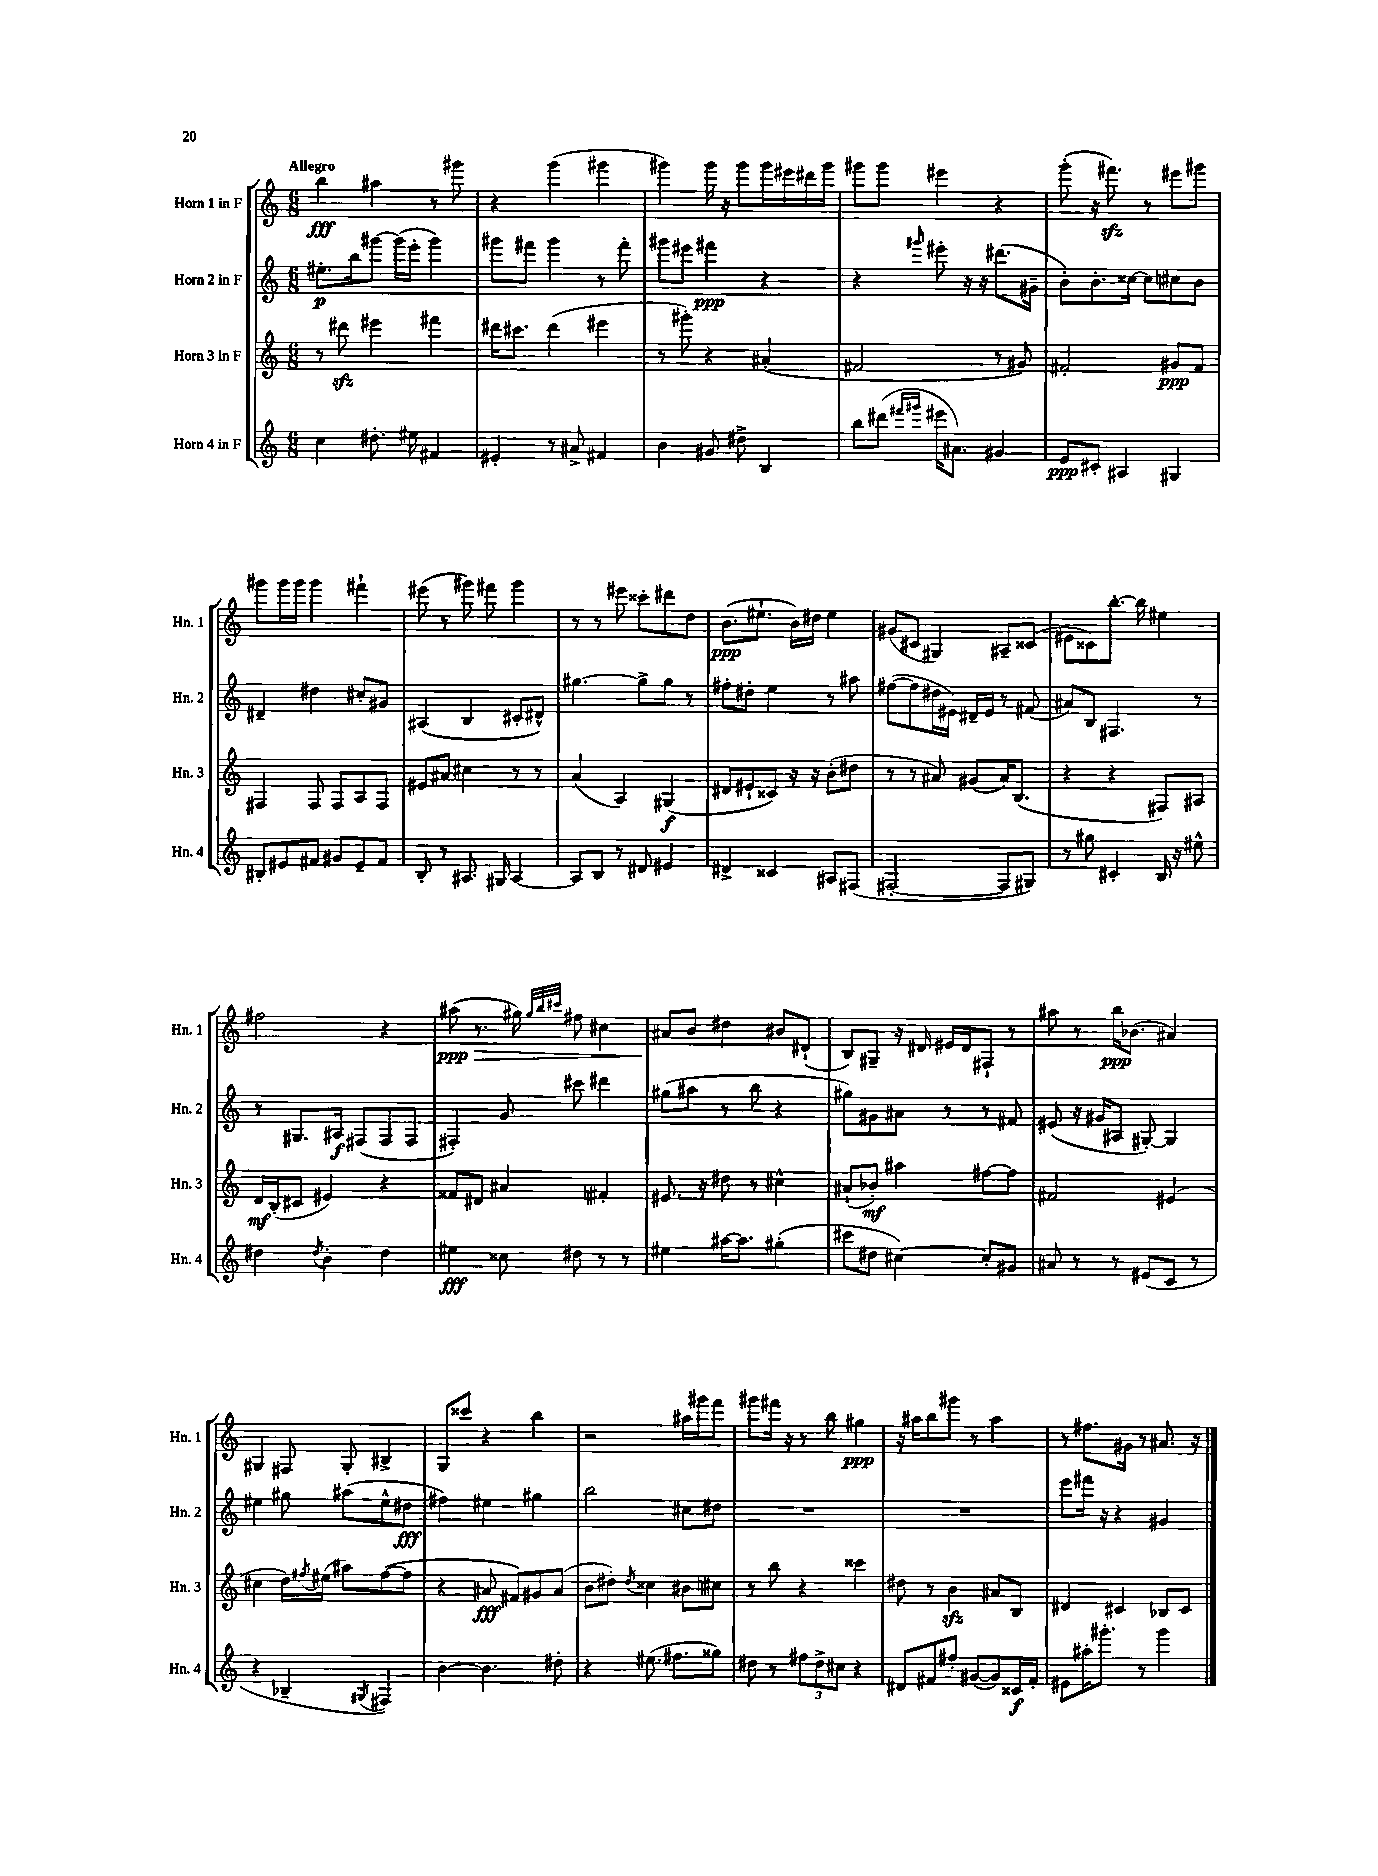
<<
\new StaffGroup <<
\new Staff = "s0" \with { instrumentName = "Horn 1 in F" shortInstrumentName = "Hn. 1" } {
    \clef treble \key c \major \numericTimeSignature \time 6/8 \tempo "Allegro"
    b''4\fff ais''4 r8 gis'''8 |
    r4 g'''4( gis'''4 |
    gis'''4) gis'''16 r16 gis'''8 gis'''16 eis'''16 dis'''16 gis'''16 |
    gis'''8 gis'''8 eis'''4 r4 |
    g'''8-.( r16 fis'''8.\sfz) r8 eis'''8 gis'''8 |
    gis'''8 gis'''16 gis'''16 gis'''4 fis'''4-! |
    eis'''8( r8 gis'''8) fis'''8 gis'''4 |
    r8 r8 eis'''8 cisis'''8-. dis'''8 d''8 |
    b'8.\ppp( eis''8.-! b'16) dis''16 eis''4 |
    gis'8( cis'8 gis4) ais8-- cisis'8( |
    eis'8 cisis'8) b''8.~-. b''16 eis''4 |
    fis''2 r4 |
    ais''8\ppp\>( r8. gis''16) \grace { gis''32 b''32 cis'''32 } fis''8 cis''4 |
    ais'8\! b'8 dis''4 bis'8 dis'8-!( |
    b8) gis8-- r16 dis'16 eis'16 dis'16 fis8-! r8 |
    ais''8 r8 b''16\ppp bes'8.( ais'4) |
    gis4 fis8 gis8-. bis4-> |
    g8 cisis'''8 r4 b''4 |
    r2 ais''16 gis'''16 f'''8 |
    gis'''8 fis'''16 r16 r8 b''8 gis''4\ppp |
    r16 ais''16 b''8 gis'''8 r8 ais''4 |
    r8 fis''8. gis'16 r8 ais'8. r16 \bar "|." |
}
\new Staff = "s1" \with { instrumentName = "Horn 2 in F" shortInstrumentName = "Hn. 2" } {
    \clef treble \key c \major \numericTimeSignature \time 6/8
    eis''8.-.\p b''16 gis'''8~ gis'''16( e'''16-. gis'''4) |
    gis'''8 fis'''8 gis'''4 r8 fis'''8-. |
    gis'''8 eis'''8 fis'''4\ppp r4 |
    r4 \grace { gis'''16 } eis'''8-. r16 r16 dis'''8.( gis'16-- |
    b'8-.) b'8.-. cisis''16~ cisis''8 cis''8 b'8 |
    dis'4-- dis''4 cis''8-. gis'8 |
    ais4( b4 cis'8-. dis'8-^) |
    gis''4.~ gis''8-> gis''8 r8 |
    fis''8-. dis''8-. e''4 r8 ais''8 |
    fis''8~( fis''8 dis''16 eis'16) dis'16-- eis'16 r8 fis'8( |
    ais'8) b8 fis4. r8 |
    r8 gis8. ais16\f fis8( fis8 fis8 |
    fis4-.) g'8 cis'''8 dis'''4 |
    gis''8( ais''8 r8 b''8 r4 |
    gis''8) gis'8 ais'8 r8 r8 fis'8 |
    eis'8( r16 gis'16 ais8 gis8~-.) gis4 |
    eis''4 gis''8 ais''8( eis''8-^ dis''8\fff |
    fis''4) eis''4 gis''4 |
    b''2 cis''8 dis''8 |
    R2. |
    R2. |
    e'''8 fis'''16 r16 r4 gis'4 \bar "|." |
}
\new Staff = "s2" \with { instrumentName = "Horn 3 in F" shortInstrumentName = "Hn. 3" } {
    \clef treble \key c \major \numericTimeSignature \time 6/8
    r8 dis'''8\sfz eis'''4 fis'''4 |
    dis'''16 cis'''8. dis'''4( eis'''4 |
    r8 gis'''8-.) r4 ais'4-.( |
    fis'2 r8 gis'8) |
    fis'2-. gis'8\ppp fis'8 |
    fis4 fis8 fis8 a8 fis8 |
    eis'8 ais'8 cis''4 r8 r8 |
    a'4( a4) gis4\f( |
    dis'8 eis'8-! cisis'8) r16 r16 b'8-.( dis''8 |
    r8 r8 ais'8) gis'8( ais'16) b8.( |
    r4 r4 fis8) ais8 |
    d'16\mf b16-.( cis'8 eis'4) r4 |
    fisis'8 dis'8 ais'4 fis'4-. |
    eis'8. r16 dis''8 r8 cis''4-^ |
    ais'8-!( bes'8-.\mf) ais''4 fis''8~ fis''8 |
    fis'2 eis'4( |
    cis''4 d''16) \acciaccatura { fis''8 } eis''16( ais''8) fis''8~( fis''8 |
    r4 ais'8\fff fis'8) gis'8 ais'8( |
    b'8 dis''8-.) \acciaccatura { dis''8 } cisis''4 bis'8 cis''8 |
    r8 b''8 r4 cisis'''4 |
    dis''8 r8 b'4\sfz ais'8 b8 |
    dis'4 cis'4 bes8 cis'8 \bar "|." |
}
\new Staff = "s3" \with { instrumentName = "Horn 4 in F" shortInstrumentName = "Hn. 4" } {
    \clef treble \key c \major \numericTimeSignature \time 6/8
    c''4 dis''8.-. eis''16 fis'4 |
    eis'4-. r8 ais'8-> fis'4 |
    b'4 gis'8 dis''8-> b4 |
    b''8 dis'''8( \grace { fis'''16 gis'''16 } eis'''16 ais'8.) gis'4 |
    e'8\ppp cis'8-. ais4 gis4 |
    bis8-. eis'8 fis'8 gis'8 eis'8-- fis'8 |
    b8-. r8 ais8. gis16 ais4~ |
    ais8 b8 r8 dis'8 eis'4 |
    dis'4-> cisis'4 ais8 fis8( |
    fis2~-. fis8 gis8) |
    r8 gis''8 cis'4-. b16 r16 eis''8-^ |
    dis''4 \acciaccatura { dis''8 } b'4-. dis''4 |
    eis''4\fff cisis''8 dis''8 r8 r8 |
    eis''4 ais''16~ ais''8. gis''4-.( |
    cis'''8 dis''8 cis''4~) cis''8-. gis'8 |
    ais'8 r8 r8 eis'8( c'8 r8 |
    r4 bes4-- \acciaccatura { gis8 } fis4) |
    b'4~ b'4. dis''8-. |
    r4 eis''8.( fis''8. gisis''8) |
    dis''8 r8 \tuplet 3/2 { fis''8 dis''8-> cis''8 } r4 |
    dis'8 fis'8 fis''8-. gis'8~( gis'8) cisis'16\f fis'16-. |
    eis'8 ais''16-. gis'''8.-. r8 gis'''4 \bar "|." |
}
>>
>>
\layout { \context { \Score \remove "Bar_number_engraver" } }
